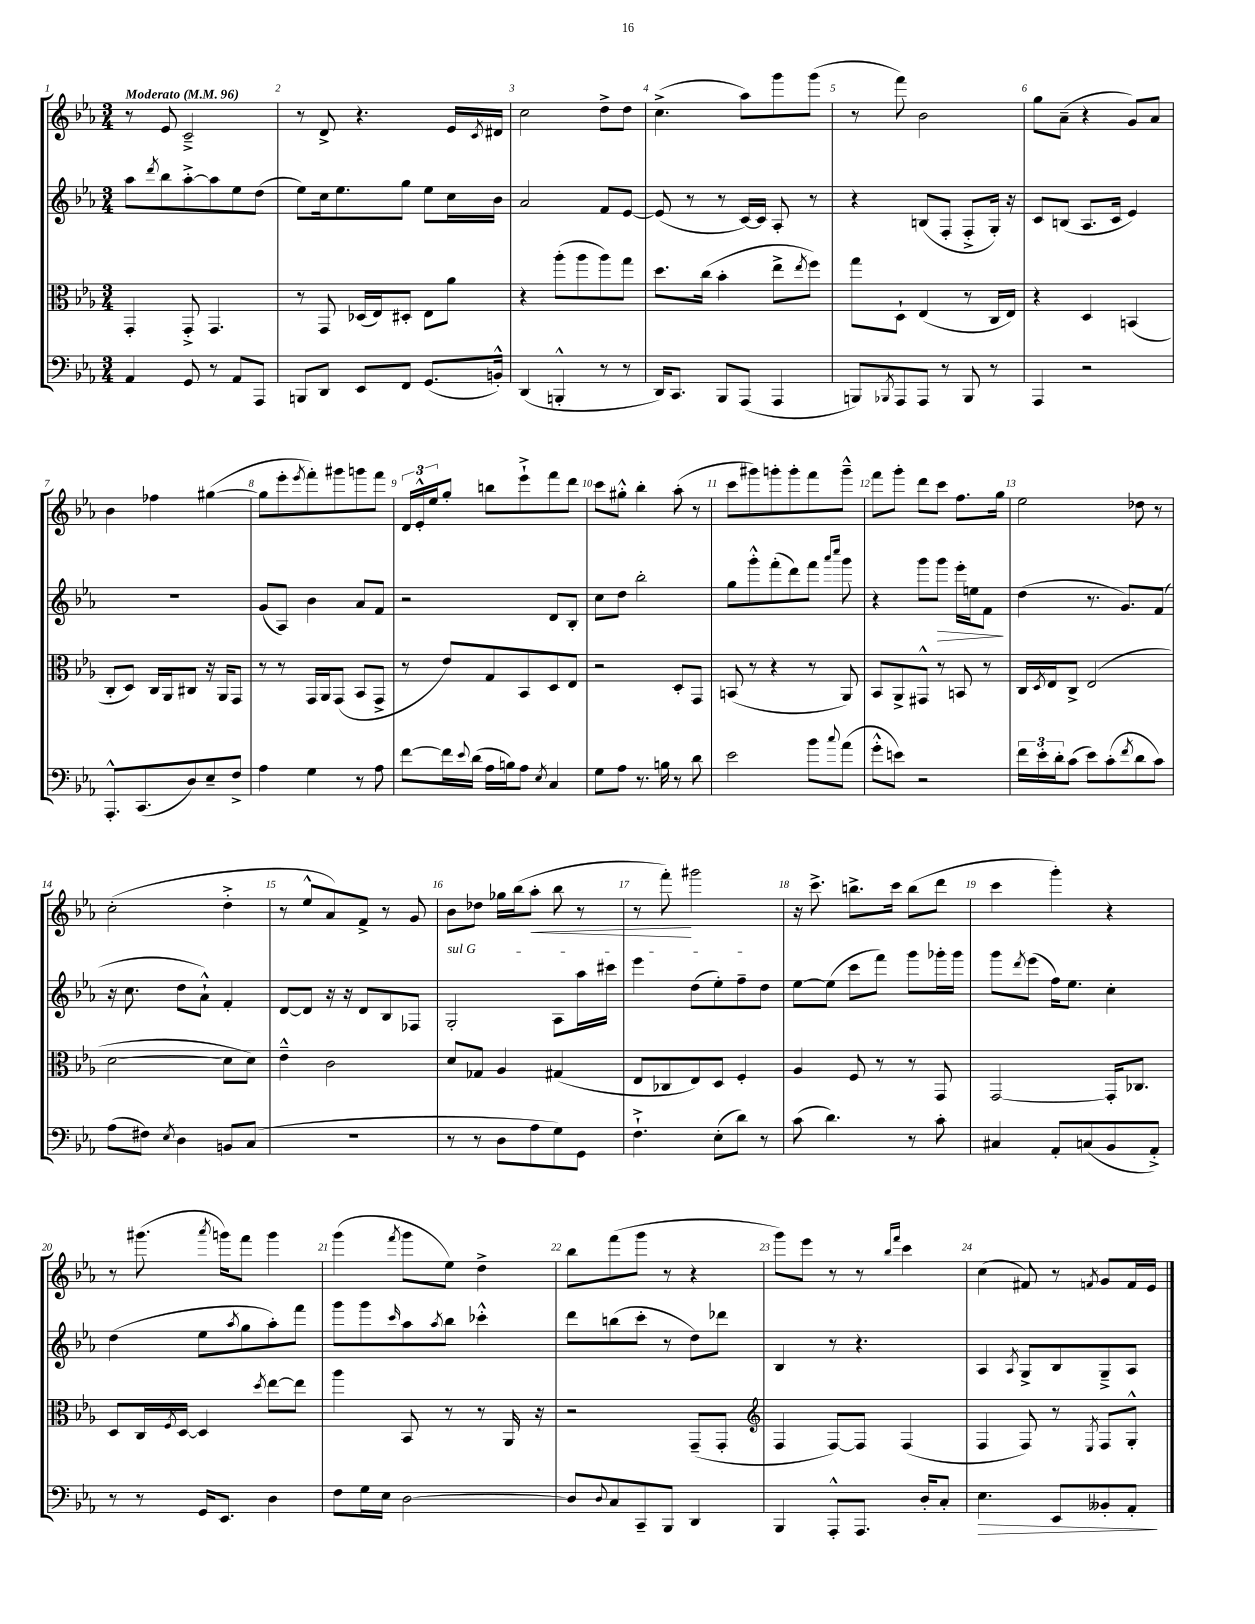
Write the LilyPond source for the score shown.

<<
\new StaffGroup <<
\new Staff = "s0" {
    \clef treble \key ees \major \numericTimeSignature \time 3/4 \tempo "Moderato" 4 = 96
    r8 ees'8 c'2---> |
    r8 d'8-> r4. ees'16 \acciaccatura { c'8 } dis'16 |
    c''2 d''8-> d''8 |
    c''4.->( aes''8) g'''8 g'''8( |
    r8 f'''8) bes'2 |
    g''8 aes'8--( r4 g'8) aes'8 |
    bes'4 fes''4 gis''4~( |
    gis''8 ees'''8-. \acciaccatura { ees'''8 } f'''8-.) gis'''8 g'''8 f'''8 |
    \tuplet 3/2 { d'16 ees'16-.-^ ees''16 } g''8-. b''8 ees'''8-!-> f'''8 d'''8 |
    c'''8 gis''8-.-^ bes''4-. aes''8-.( r8 |
    c'''8 gis'''8) g'''8-. g'''8-. f'''8 g'''8---^ |
    f'''8 g'''8-. d'''8 c'''8 f''8. g''16 |
    ees''2 des''8 r8 |
    c''2-.( d''4-.-> |
    r8 ees''8-^ aes'8) f'8-> r8 g'8 |
    bes'8 des''8 ges''16 bes''16( aes''8-.\< bes''8 r8 |
    r8 f'''8-.\!) gis'''2 |
    r16 c'''8.-> b''8.-> c'''16 b''8( d'''8 |
    c'''4 g'''4-.) r4 |
    r8 gis'''8.( \acciaccatura { aes'''8 } g'''16) f'''8 g'''4 |
    g'''4( \acciaccatura { f'''8 } g'''8 ees''8) d''4-> |
    bes''8 f'''8( g'''8 r8 r4 |
    g'''8) ees'''8 r8 r8 \grace { bes''16 f'''16 } c'''4 |
    c''4( fis'8) r8 \acciaccatura { f'8 } g'8 f'16 ees'16 \bar "|." |
}
\new Staff = "s1" {
    \clef treble \key ees \major \numericTimeSignature \time 3/4
    aes''8 \acciaccatura { d'''8 } bes''8 aes''8~-.-> aes''8 ees''8 d''8( |
    ees''8) c''16 ees''8. g''8 ees''8 c''16 bes'16 |
    aes'2 f'8 ees'8~ |
    ees'8( r8 r8 c'16~) c'16 aes8-. r8 |
    r4 b8( f8-. f8-.-> g16-.) r16 |
    c'8 b8( aes8. c'16 ees'4) |
    R2. |
    g'8( aes8) bes'4 aes'8 f'8 |
    r2 d'8 bes8-. |
    c''8 d''8 bes''2-. |
    g''8 g'''8-.-^ f'''8-.( d'''8) f'''8 \grace { aes'''16 c''''16 } g'''8 |
    r4 g'''8 g'''8\> ees'''16-. e''16 f'8\! |
    d''4( r8. g'8.) f'8( |
    r16 c''8. d''8 aes'8-!-^) f'4-. |
    d'8~ d'8 r16 r16 d'8 bes8 fes8 |
    \once \override TextSpanner.bound-details.left.text = \markup { \italic "sul G" } g2-.\startTextSpan aes8 aes''16 cis'''16 |
    ees'''4 d''8( ees''8-.) f''8-- d''8\stopTextSpan |
    ees''8~ ees''8( c'''8 f'''8) g'''8 ges'''16-. ges'''16 |
    g'''8 \acciaccatura { d'''8 } ees'''8( f''16) ees''8. c''4-. |
    d''4( ees''8 \acciaccatura { aes''8 } g''8 aes''8-.) f'''8 |
    g'''8 g'''8 \grace { c'''16 } aes''8 \acciaccatura { aes''8 } bes''8 ces'''4-.-^ |
    d'''8 b''8( c'''8-. r8 d''8) des'''8 |
    bes4 r8 r4. |
    aes4 \acciaccatura { aes8 } g8-> bes8 g8---> aes8 \bar "|." |
}
\new Staff = "s2" {
    \clef alto \key ees \major \numericTimeSignature \time 3/4
    g,4-. g,8-.-> g,4. |
    r8 g,8 des16( ees16) dis8-. ees8 aes'8 |
    r4 aes''8-.( aes''8 aes''8) g''8 |
    d''8. c''16( bes'4-. ees''8-> \acciaccatura { ees''8 } f''8) |
    g''8 d8-! ees4( r8 c16 ees16) |
    r4 d4 b,4( |
    c8-. d8) c16 aes,16 cis8 r16 aes,16 g,8 |
    r8 r8 g,16 aes,16 g,8( bes,8 g,8-> |
    r8 ees'8) g8 bes,8 d8 ees8 |
    r2 d8-. g,8 |
    b,8( r8 r4 r8 aes,8) |
    bes,8 aes,8-> gis,8-^ r8 b,8 r8 |
    c16 \acciaccatura { d8 } ees16 c8-> ees2( |
    d'2~ d'8 d'8) |
    ees'4---^ c'2 |
    d'8 ges8 aes4 gis4( |
    ees8 ces8 ees8) d8 f4-. |
    aes4 f8 r8 r8 g,8 |
    g,2~ g,16-. ces8. |
    d8 c16 \acciaccatura { f8 } d16~ d4 \acciaccatura { d''8 } ees''8~ ees''8 |
    aes''4 bes,8 r8 r8 aes,16 r16 |
    r2 g,8--( g,8-. |
    \clef treble f4 f8~) f8 f4( |
    f4 f8) r8 \acciaccatura { ees8 } f8 g8-.-^ \bar "|." |
}
\new Staff = "s3" {
    \clef bass \key ees \major \numericTimeSignature \time 3/4
    aes,4 g,8 r8 aes,8 aes,,8 |
    b,,8 d,8 ees,8 f,8 g,8.( b,16-.-^) |
    d,4( b,,4-.-^ r8 r8 |
    d,16) c,8. bes,,8 aes,,8( aes,,4 |
    b,,8) \acciaccatura { bes,,8 } aes,,8 aes,,8 r8 bes,,8 r8 |
    aes,,4 r2 |
    aes,,8.-.-^ c,8.( d8) ees8-- f8-> |
    aes4 g4 r8 aes8 |
    f'8~ f'16 \appoggiatura { ees'8 } d'16( aes16 b16) aes8 \acciaccatura { ees8 } c4 |
    g8 aes8 r8. b16 r8 d'8 |
    ees'2 bes'8 \appoggiatura { c''8 } aes'8( |
    g'8-.-^ e'8) r2 |
    \tuplet 3/2 { f'16 ees'16-. d'16-. } c'8( ees'8) c'8-.( \acciaccatura { f'8 } d'8 c'8) |
    aes8( fis8) \acciaccatura { ees8 } d4 b,8 c8( |
    R2. |
    r8 r8 d8 aes8 g8) g,8 |
    f4.-!-> ees8-.( d'8) r8 |
    c'8( d'4.) r8 c'8-. |
    cis4 aes,8-. c8( bes,8 aes,8-.->) |
    r8 r8 g,16 ees,8. d4 |
    f8 g16 ees16 d2~ |
    d8 \appoggiatura { d8 } c8 c,8-- bes,,8 d,4 |
    bes,,4 aes,,8-.-^ aes,,8. d16-. c8-. |
    ees4.\> ees,8 beses,8-. aes,8-.\! \bar "|." |
}
>>
>>
\layout { \context { \Score \override BarNumber.break-visibility = ##(#f #t #t) barNumberVisibility = #all-bar-numbers-visible } }
